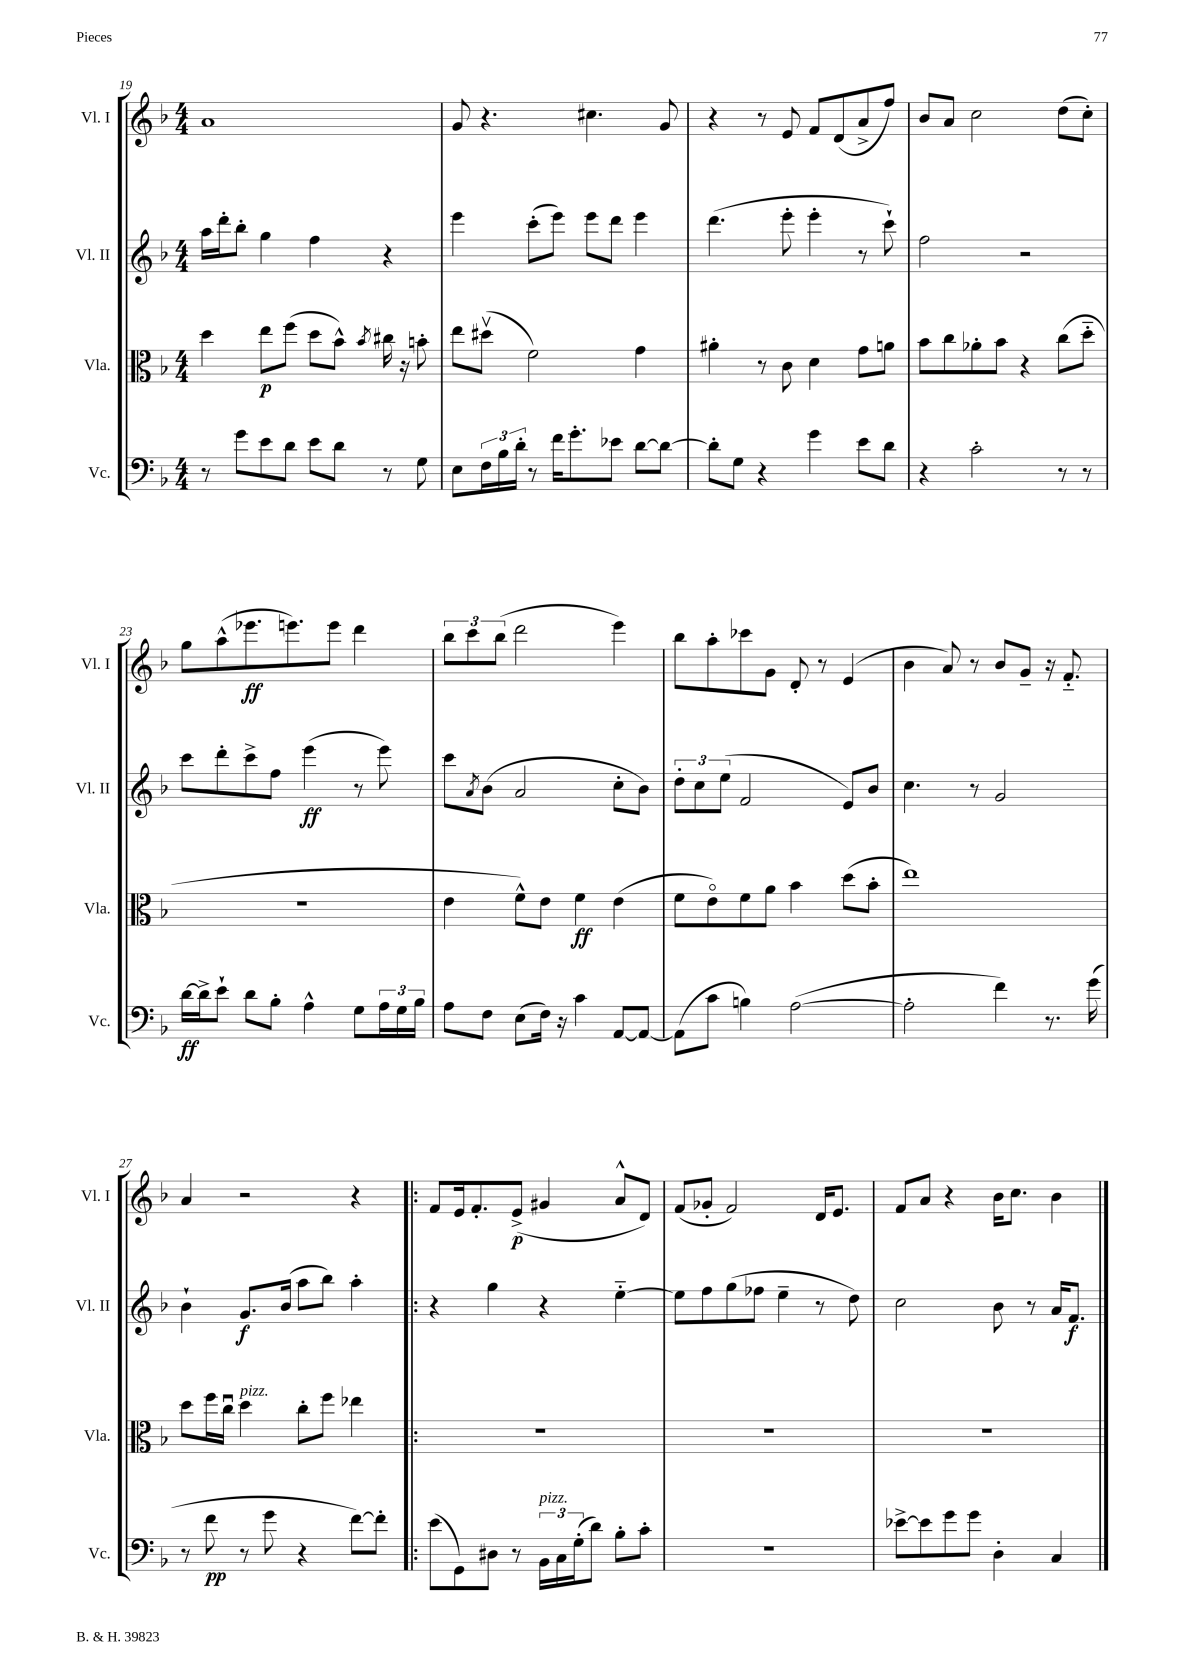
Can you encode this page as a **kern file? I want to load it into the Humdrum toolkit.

**kern	**dynam	**kern	**dynam	**kern	**dynam	**kern	**dynam
*part4	*part4	*part3	*part3	*part2	*part2	*part1	*part1
*staff4	*staff4	*staff3	*staff3	*staff2	*staff2	*staff1	*staff1
*I"Vc.	*	*I"Vla.	*	*I"Vl. II	*	*I"Vl. I	*
*I'Vc.	*	*I'Vla.	*	*I'Vl. II	*	*I'Vl. I	*
*clefF4	*	*clefC3	*	*clefG2	*	*clefG2	*
*k[b-]	*	*k[b-]	*	*k[b-]	*	*k[b-]	*
*M4/4	*	*M4/4	*	*M4/4	*	*M4/4	*
=19	=19	=19	=19	=19	=19	=19	=19
8r	.	4dd\	.	16aa\LL	.	1a	.
.	.	.	.	16ddd'\J	.	.	.
8g\L	.	.	.	8bb-'\J	.	.	.
8e\	.	8ee\L	p	4gg\	.	.	.
8d\J	.	(8ff\J	.	.	.	.	.
8e\L	.	8dd\L	.	4ff\	.	.	.
8d\J	.	8b-^^\J)	.	.	.	.	.
.	.	8qb-/	.	.	.	.	.
8r	.	16cc#X\	.	4r	.	.	.
.	.	16r	.	.	.	.	.
8G\	.	8bn'\	.	.	.	.	.
=20	=20	=20	=20	=20	=20	=20	=20
8E\L	.	8ee\L	.	4eee\	.	8g/	.
24F\L	.	(8dd#Xv\J	.	.	.	4.r	.
24B-\	.	.	.	.	.	.	.
24d'\JJ	.	.	.	.	.	.	.
8r	.	2f\)	.	(8ccc'\L	.	.	.
16f\KL	.	.	.	8eee\J)	.	.	.
8.g'\	.	.	.	.	.	.	.
.	.	.	.	8eee\L	.	4.cc#X\	.
8e-X\J	.	.	.	8ddd\J	.	.	.
[8d\L	.	4g\	.	4eee\	.	.	.
8d\J_	.	.	.	.	.	8g/	.
=21	=21	=21	=21	=21	=21	=21	=21
8d'\L]	.	4a#X'\	.	(4.ddd\	.	4r	.
8G\J	.	.	.	.	.	.	.
4r	.	8r	.	.	.	8r	.
.	.	8c\	.	8eee'\	.	8e/	.
4g\	.	4d\	.	4eee'\	.	8f/L	.
.	.	.	.	.	.	(8d/	.
8e\L	.	8g\L	.	8r	.	8a^/	.
8d\J	.	8an\J	.	8ccc`\)	.	8ff/J)	.
=22	=22	=22	=22	=22	=22	=22	=22
4r	.	8b-\L	.	2ff\	.	8b-/L	.
.	.	8cc\	.	.	.	8a/J	.
2c'\	.	8a-X'\	.	.	.	2cc\	.
.	.	8b-\J	.	.	.	.	.
.	.	4r	.	2r	.	.	.
8r	.	(8cc\L	.	.	.	(8dd\L	.
8r	.	8dd\J	.	.	.	8cc'\J)	.
!!LO:LB:g=z
=23	=23	=23	=23	=23	=23	=23	=23
[16d\LL	ff	1r	.	8ccc\L	.	8gg\L	.
16d^\J]	.	.	.	.	.	.	.
8e`\J	.	.	.	8ddd'\	.	(8aa^^\	.
8d\L	.	.	.	8ccc^\	.	8.eee-X\	ff
8B-'\J	.	.	.	8ff\J	.	.	.
.	.	.	.	.	.	8.eeen\)	.
4A^^\	.	.	.	(4eee\	ff	.	.
.	.	.	.	.	.	8eee\J	.
8G\L	.	.	.	8r	.	4ddd\	.
24A\L	.	.	.	8eee\)	.	.	.
24G\	.	.	.	.	.	.	.
24B-\JJ	.	.	.	.	.	.	.
=24	=24	=24	=24	=24	=24	=24	=24
8A\L	.	4e\	.	8ccc\L	.	12bb-\L	.
.	.	.	.	.	.	12ccc\	.
.	.	.	.	8qa/	.	.	.
8F\J	.	.	.	(8b-\J	.	.	.
.	.	.	.	.	.	(12bb-\J	.
(8E\L	.	8f^^\L)	.	2a/	.	2ddd\	.
16F\Jk)	.	8e\J	.	.	.	.	.
16r	.	.	.	.	.	.	.
4c\	.	4f\	ff	.	.	.	.
[8AA/L	.	(4e\	.	8cc'\L	.	4eee\)	.
8AA/J_	.	.	.	8b-\J)	.	.	.
=25	=25	=25	=25	=25	=25	=25	=25
(8AA\L]	.	8f\L	.	12dd'\L	.	8bb-\L	.
.	.	.	.	12cc\	.	.	.
8c\J	.	8e\)	.	.	.	8aa'\	.
.	.	.	.	(12ee\J	.	.	.
4Bn\)	.	8f\	.	2f/	.	8ccc-X\	.
.	.	8a\J	.	.	.	8g\J	.
([2A\	.	4b-\	.	.	.	8d'/	.
.	.	.	.	.	.	8r	.
.	.	(8dd\L	.	8e/L)	.	(4e/	.
.	.	8b-'\J	.	8b-/J	.	.	.
=26	=26	=26	=26	=26	=26	=26	=26
2A'\]	.	1ee)	.	4.cc\	.	4b-\	.
.	.	.	.	.	.	8a/)	.
.	.	.	.	8r	.	8r	.
4f\)	.	.	.	2g/	.	8b-/L	.
.	.	.	.	.	.	8g~/J	.
8.r	.	.	.	.	.	16r	.
.	.	.	.	.	.	8.f/	.
(16g\	.	.	.	.	.	.	.
!!LO:LB:g=z
=27	=27	=27	=27	=27	=27	=27	=27
8r	.	8dd\L	.	4b-`\	.	4a/	.
8f\	pp	16ff\L	.	.	.	.	.
.	.	16ccu\JJ	.	.	.	.	.
!	!	!LO:TX:a:i:t=pizz.	!	!	!	!	!
8r	.	4dd\	.	8.g/L	f	2r	.
8g\	.	.	.	.	.	.	.
.	.	.	.	(16b-/Jk	.	.	.
4r	.	8cc'\L	.	8aa\L	.	.	.
.	.	8ff\J	.	8bb-\J)	.	.	.
[8f\L)	.	4ee-X\	.	4aa'\	.	4r	.
8f'\J]	.	.	.	.	.	.	.
=28!|:	=28!|:	=28!|:	=28!|:	=28!|:	=28!|:	=28!|:	=28!|:
(8e\L	.	1r	.	4r	.	8f/L	.
8GG\)	.	.	.	.	.	16e/k	.
.	.	.	.	.	.	8.f'/	.
8D#X\J	.	.	.	4gg\	.	.	.
8r	.	.	.	.	.	(8e^/J	p
!LO:TX:a:i:t=pizz.	!	!	!	!	!	!	!
24BB-\LL	.	.	.	4r	.	4g#X/	.
24C\	.	.	.	.	.	.	.
(24G'\J	.	.	.	.	.	.	.
8d\J)	.	.	.	.	.	.	.
8B-'\L	.	.	.	[4ee\	.	8a^^/L	.
8c'\J	.	.	.	.	.	8d/J)	.
=29	=29	=29	=29	=29	=29	=29	=29
1r	.	1r	.	8ee\L]	.	(8f/L	.
.	.	.	.	8ff\	.	8g-X'/J	.
.	.	.	.	(8gg\	.	2f/)	.
.	.	.	.	8ff-X\J	.	.	.
.	.	.	.	4ee~\	.	.	.
.	.	.	.	8r	.	16d/KL	.
.	.	.	.	.	.	8.e/J	.
.	.	.	.	8dd\)	.	.	.
=30	=30	=30	=30	=30	=30	=30	=30
[8e-X^\L	.	1r	.	2cc\	.	8f/L	.
8e-\]	.	.	.	.	.	8a/J	.
8g\	.	.	.	.	.	4r	.
8g\J	.	.	.	.	.	.	.
4D'\	.	.	.	8b-\	.	16b-\KL	.
.	.	.	.	.	.	8.cc\J	.
.	.	.	.	8r	.	.	.
4C/	.	.	.	16a/KL	.	4b-\	.
.	.	.	.	8.f/J	f	.	.
==	==	==	==	==	==	==	==
*-	*-	*-	*-	*-	*-	*-	*-
